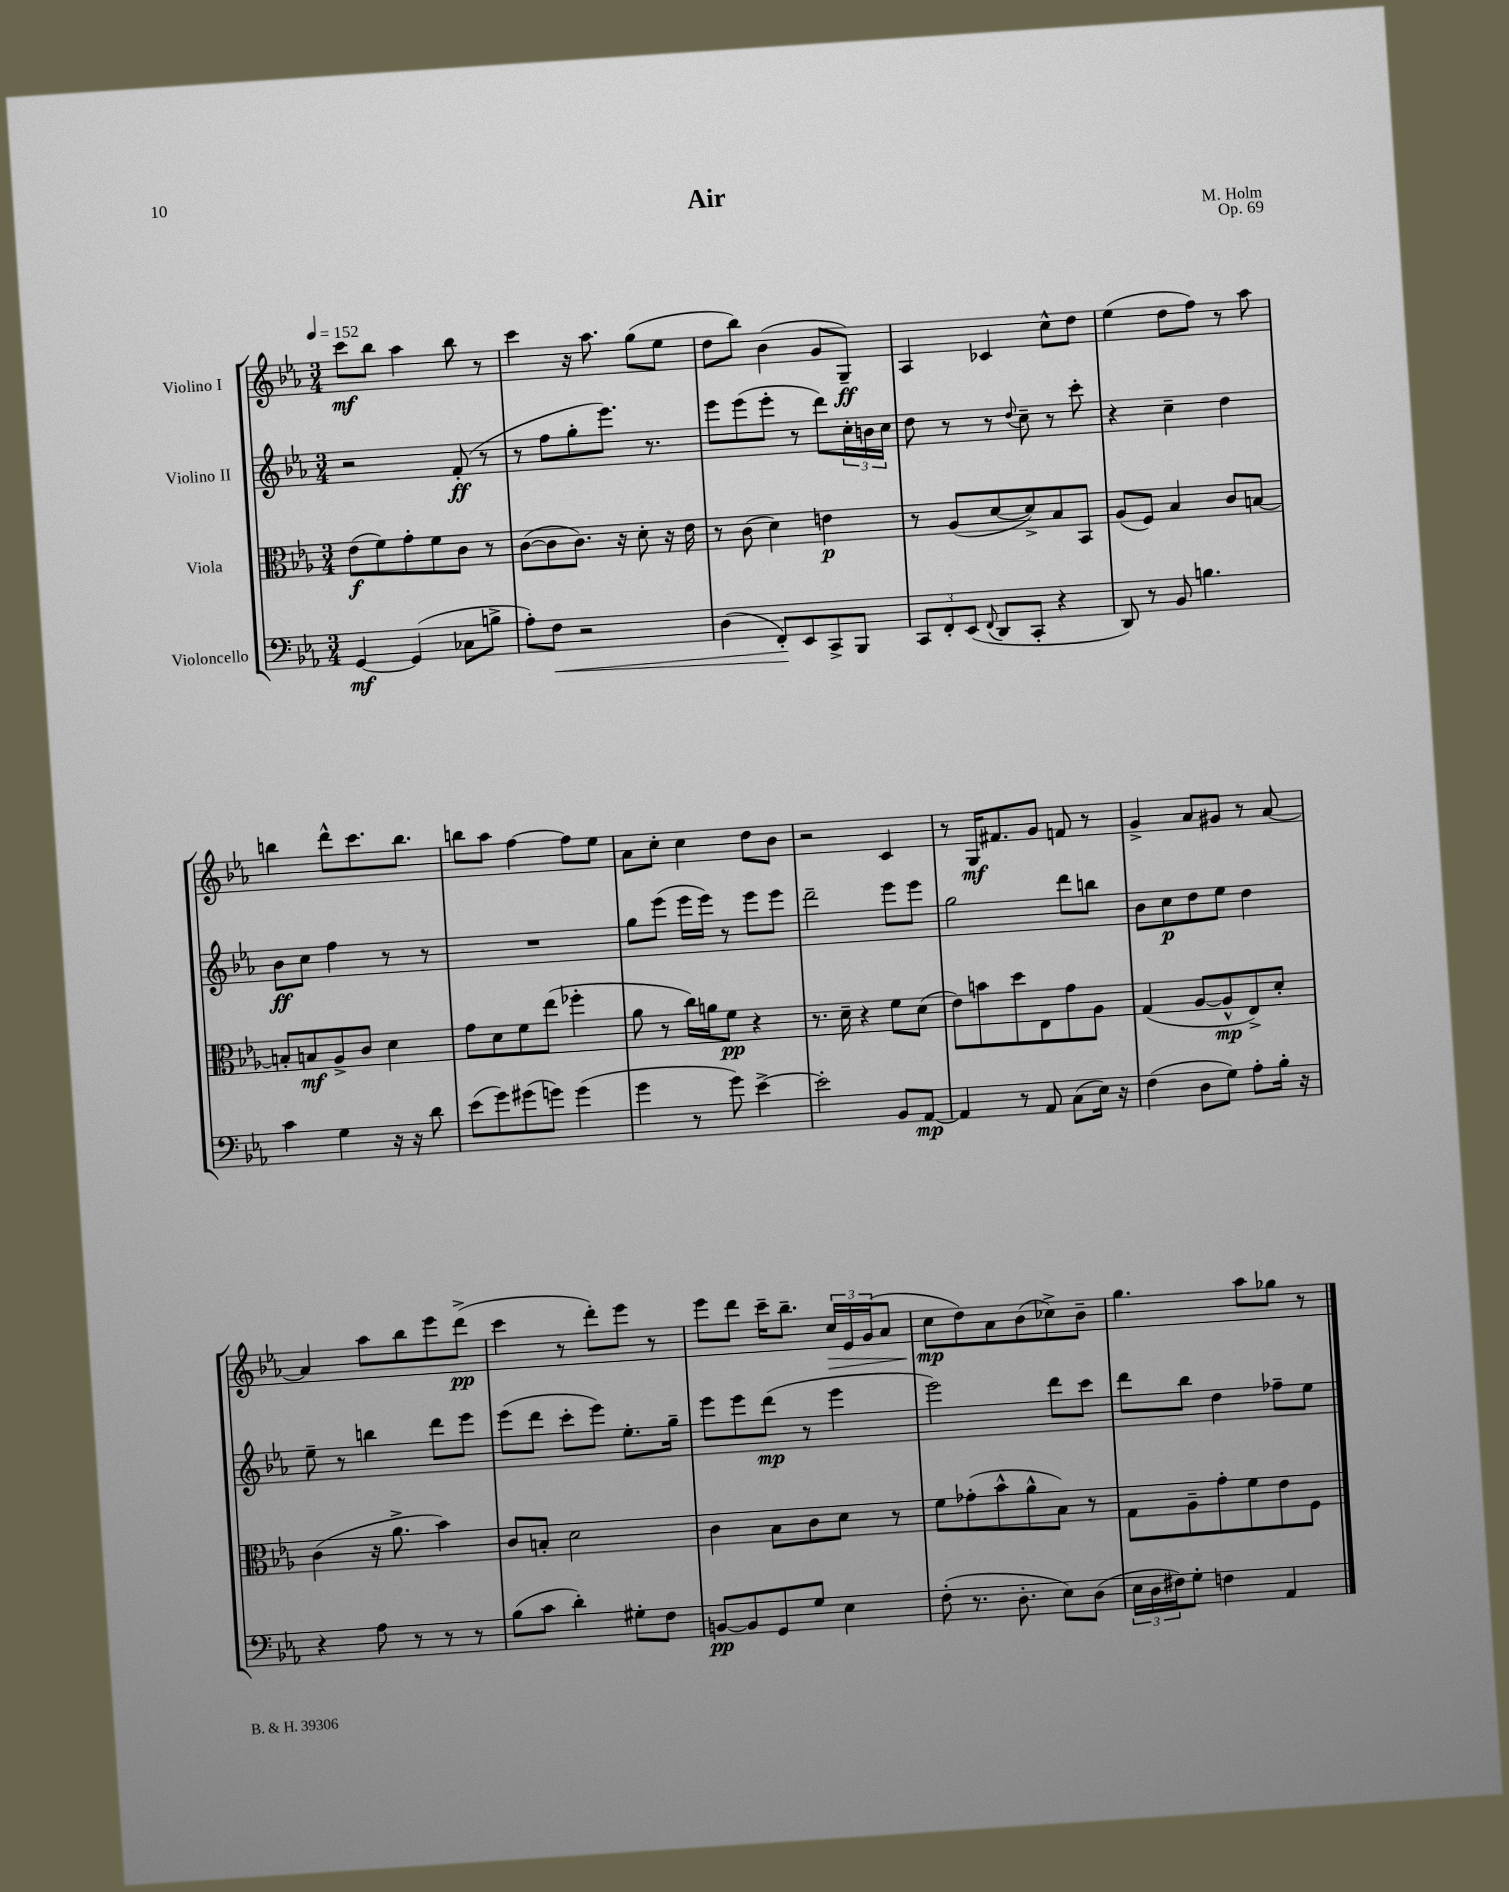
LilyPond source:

\header { title = "Air" composer = "M. Holm" opus = "Op. 69" }
<<
\new StaffGroup <<
\new Staff = "s0" \with { instrumentName = "Violino I" } {
    \clef treble \key ees \major \numericTimeSignature \time 3/4 \tempo 4 = 152
    c'''8\mf bes''8 aes''4 bes''8 r8 |
    c'''4 r16 aes''8. g''8( ees''8 |
    d''8 bes''8) bes'4( g'8 g8--\ff) |
    aes4 ces'4 c''8-^ d''8 |
    ees''4( d''8 f''8) r8 aes''8 |
    b''4 d'''8-^ c'''8. b''8. |
    b''8 aes''8 f''4~ f''8 ees''8 |
    aes'8 c''8-. c''4 d''8 bes'8 |
    r2 c'4 |
    r8 g16\mf fis'8. g'8 f'8 r8 |
    g'4-> aes'8 gis'8 r8 aes'8~ |
    aes'4 aes''8 bes''8 ees'''8 d'''8->\pp( |
    c'''4 r8 d'''8-.) ees'''8 r8 |
    ees'''8 d'''8 c'''16-- bes''8.-- \tuplet 3/2 { c''16\> ees'16 g'16( } aes'8 |
    c''8\mp\! d''8) aes'8 bes'8( ces''8->) bes'8-- |
    g''4. aes''8 ges''8 r8 \bar "|." |
}
\new Staff = "s1" \with { instrumentName = "Violino II" } {
    \clef treble \key ees \major \numericTimeSignature \time 3/4
    r2 f'8-.\ff( r8 |
    r8 f''8 g''8-. ees'''8.) r8. |
    ees'''8 ees'''8( ees'''8-. r8 d'''8) \tuplet 3/2 { c''16-. b'16 c''16 } |
    d''8 r8 r8 \appoggiatura { d''8 } c''8-- r8 c'''8-. |
    r4 c''4-- d''4 |
    bes'8\ff c''8 f''4 r8 r8 |
    R2. |
    g''8 ees'''8( ees'''16 ees'''16) r8 ees'''8 ees'''8 |
    d'''2-- ees'''8 ees'''8 |
    g''2 d'''8 b''8 |
    bes'8 c''8\p d''8 ees''8 d''4 |
    ees''8-- r8 b''4 d'''8 ees'''8 |
    ees'''8( d'''8 c'''8-. ees'''8) ees''8.-. g''16-- |
    ees'''8 ees'''8 d'''8\mp( r8 ees'''4 |
    ees'''2) d'''8 c'''8 |
    d'''8 bes''8 d''4 fes''8-- ees''8 \bar "|." |
}
\new Staff = "s2" \with { instrumentName = "Viola" } {
    \clef alto \key ees \major \numericTimeSignature \time 3/4
    ees'8\f( f'8) g'8-. f'8 c'8 r8 |
    c'8~( c'8 c'8.) r16 d'8-. r16 ees'16 |
    r8 c'8( d'4) e'4\p |
    r8 aes8( d'8~ d'8->) bes8 bes,8 |
    aes8( f8) bes4 c'8 b8~ |
    b8-. b8\mf aes8-> c'8 d'4 |
    g'8 d'8 f'8 ees''8( fes''4-. |
    aes'8 r8 c''16) a'16 f'8\pp r4 |
    r8. d'16-- r4 f'8 d'8( |
    ees'8) b'8 d''8 ees8 g'8 aes8 |
    g4( aes8~ aes8-^\mp ees8->) d'8-. |
    c'4( r16 aes'8.-> bes'4) |
    c'8 b8-. d'2 |
    c'4 bes8 c'8 d'8 r8 |
    f'8 ges'8-.( bes'8-^ aes'8-^ bes8) r8 |
    g8 aes8-- g'8-. f'8 ees'8 f8 \bar "|." |
}
\new Staff = "s3" \with { instrumentName = "Violoncello" } {
    \clef bass \key ees \major \numericTimeSignature \time 3/4
    g,4~\mf g,4( ces8 b8-> |
    aes8-.) f8\< r2 |
    d4( f,8-.\!) ees,8 c,8-> bes,,8 |
    \tuplet 3/2 { c,8 f,8-. ees,8( } \appoggiatura { f,8 } d,8 c,8-. r4 |
    d,8) r8 bes,8 b4. |
    c'4 g4 r16 r16 d'8 |
    ees'8( g'8) gis'8( g'8) g'4( |
    g'4 r8 g'8) ees'4~-> |
    ees'2-. bes,8 aes,8~\mp |
    aes,4 r8 aes,8 c8( ees16) r16 |
    f4( d8 g8) aes8-. bes16-. r16 |
    r4 aes8 r8 r8 r8 |
    bes8( c'8 d'4-.) gis8-. f8 |
    b,8~\pp b,8 g,8 g8 ees4 |
    f8-.( r8. d8.-. ees8) d8( |
    \tuplet 3/2 { ees16 d16 fis16) } g8-. f4 aes,4 \bar "|." |
}
>>
>>
\layout { \context { \Score \remove "Bar_number_engraver" } }
